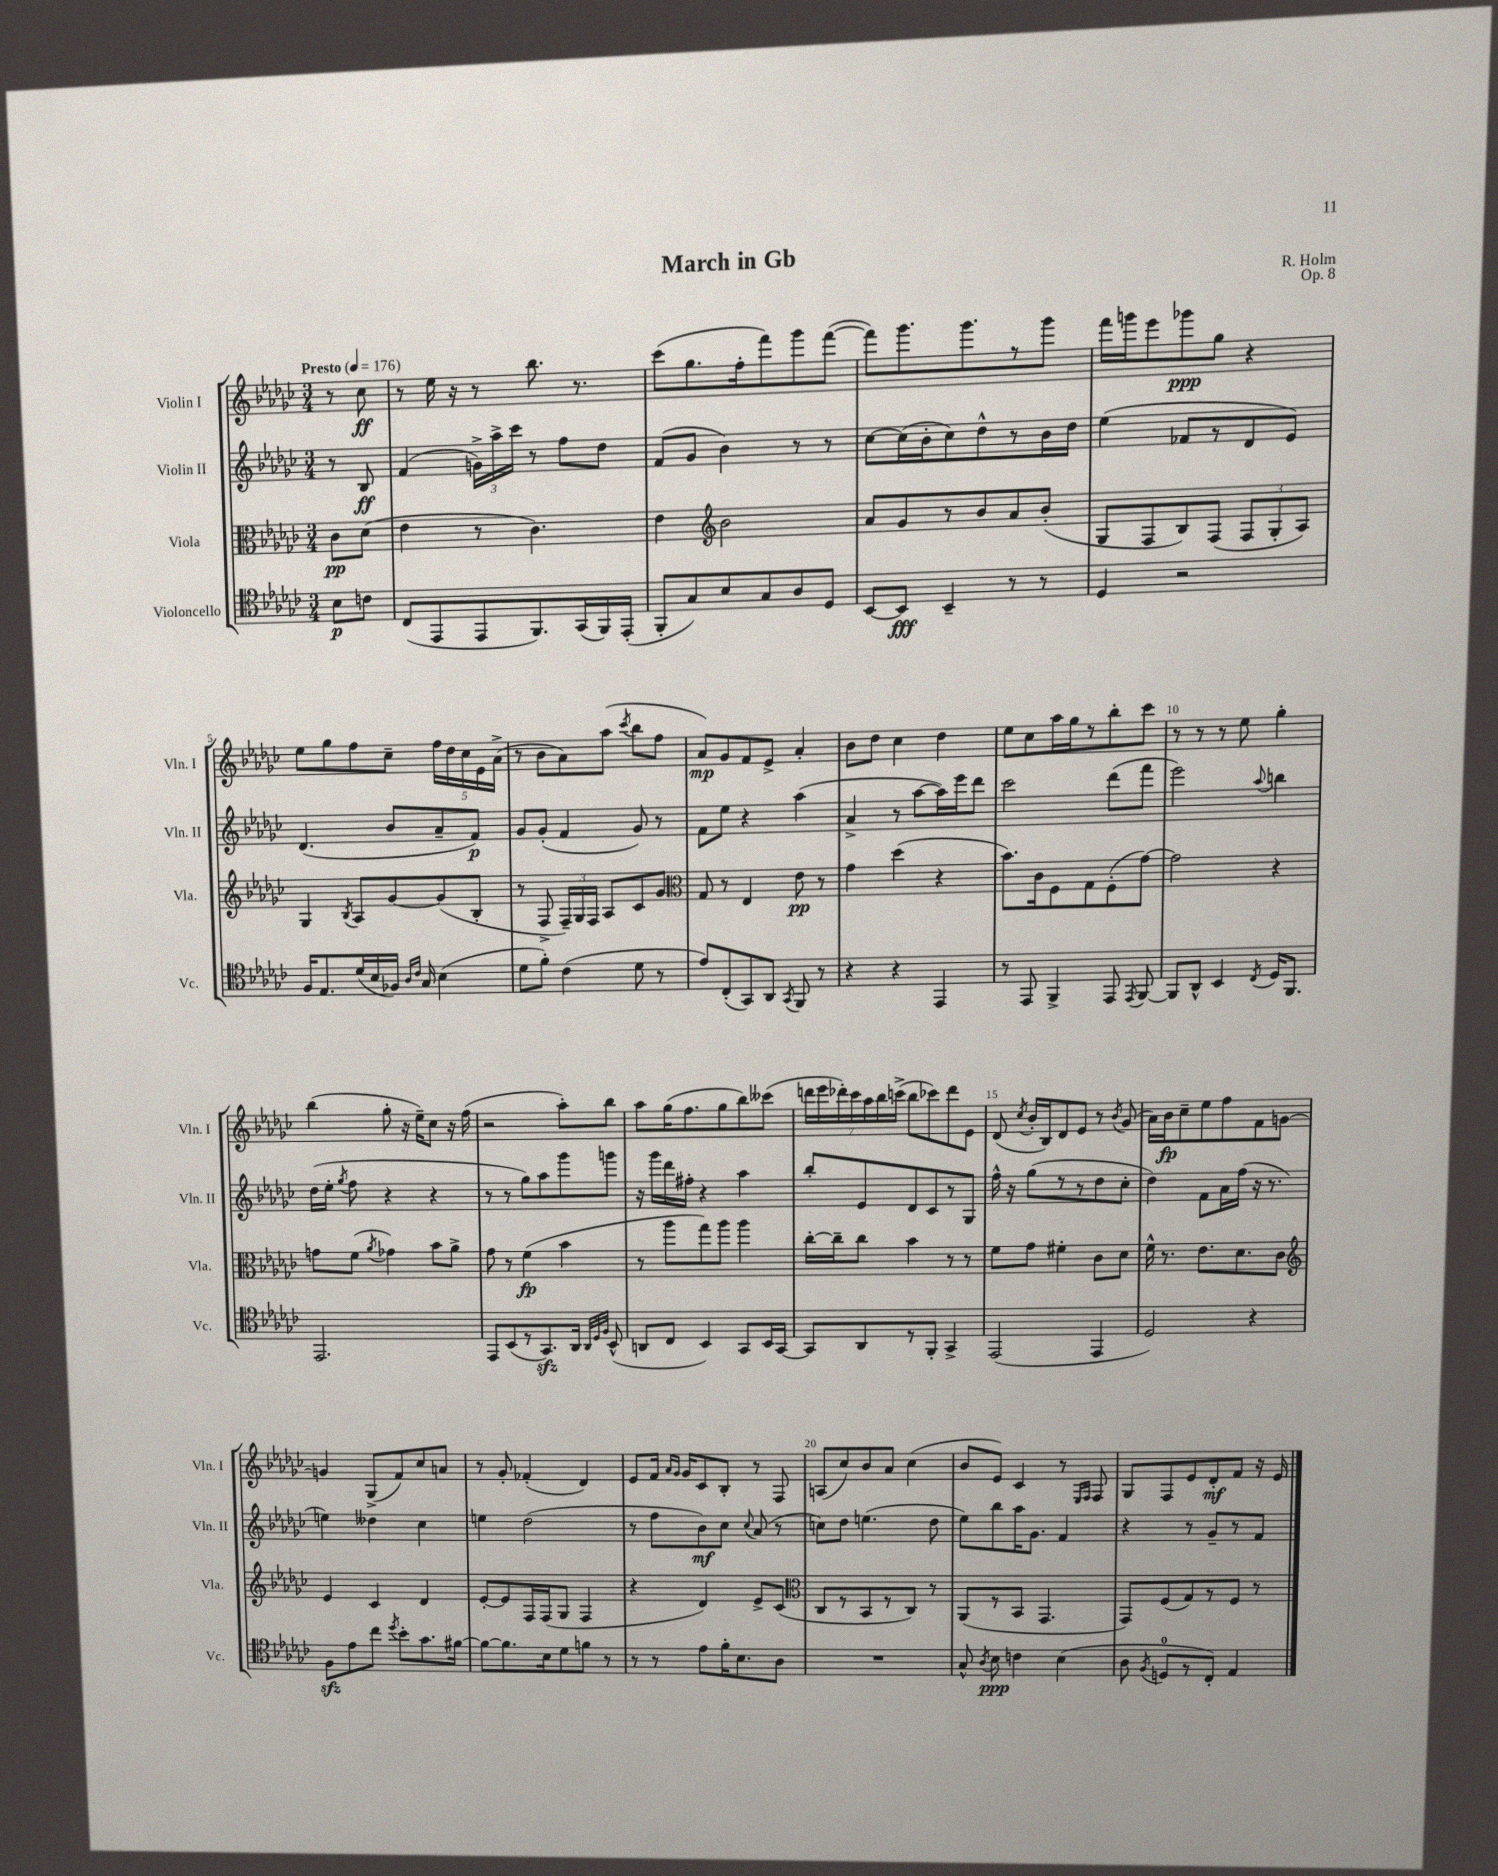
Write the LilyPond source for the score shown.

\header { title = "March in Gb" composer = "R. Holm" opus = "Op. 8" }
<<
\new StaffGroup <<
\new Staff = "s0" \with { instrumentName = "Violin I" shortInstrumentName = "Vln. I" } {
    \clef treble \key ges \major \numericTimeSignature \time 3/4 \partial 4 \tempo "Presto" 4 = 176
    \autoBeamOff r8 ces''8\ff |
    r8 ees''16 r16 r8 bes''8. r8. |
    ces'''8[( ges''8. f''16-. f'''8) ges'''8 f'''8]~( |
    f'''8[) ges'''8. ges'''8. r8 ges'''8] |
    f'''16[ g'''16 ees'''8 ges'''8\ppp ges''8] r4 |
    ees''8[ ges''8 f''8 ces''8]-- \tuplet 5/4 { f''16[ des''16 ces''16 ees'16 aes'16]->( } |
    r8 bes'8[ aes'8) aes''8]( \acciaccatura { ces'''8 } bes''8[ f''8] |
    aes'8[\mp) ges'8 f'8 ees'8]-> aes'4-. |
    bes'8[ des''8] ces''4 des''4 |
    ees''8[ ces''8 aes''16 ges''16 r8 bes''8-. ces'''8] |
    r8 r8 r8 ees''8 ges''4-. |
    bes''4( ges''8-. r16 ees''16[--) ces''8] r16 f''16( |
    r2 aes''8[-.) bes''8] |
    aes''8[ ges''16( f''8. ges''8 bes''8) ceses'''8]( |
    \tuplet 7/4 { d'''16[ ees'''16 des'''16-.) ces'''16 aes''16 bes''16 c'''16]->( } bes''8[ ces'''8) des'''8 ees'8] |
    des'8( \acciaccatura { ces''8 } bes'16[-. bes16) des'8 ees'8] r8 \acciaccatura { bes'8 } ges'8( |
    aes'16[) bes'16\fp ces''8-- ees''8 f''8 f'8 g'8]~ |
    g'4 ges8[->( f'8) ces''8 a'8] |
    r8 ges'8-. fes'4-.( des'4) |
    ees'8[ f'16] \grace { aes'16[ ges'16] } ges'16[ ces'8 bes8]-. r8 f8 |
    a8[( ces''8) bes'8 aes'8] ces''4( |
    bes'8[ ees'8]) ces'4 r8 \grace { ees16[ f16] } f8 |
    ges8[ f8 ees'8 des'8-.\mf f'8] r16 ees'16 \bar "|." |
}
\new Staff = "s1" \with { instrumentName = "Violin II" shortInstrumentName = "Vln. II" } {
    \clef treble \key ges \major \numericTimeSignature \time 3/4 \partial 4
    \autoBeamOff r8 bes8\ff |
    f'4( \tuplet 3/2 { g'16[->) aes''16-> ces'''16] } r8 f''8[ des''8] |
    f'8[( ges'8] bes'4) r8 r8 |
    ces''8[~ ces''16( bes'16-. ces''8) des''8-^ r8 bes'16 des''16] |
    ees''4( fes'8[ r8 des'8 ees'8]) |
    des'4.( bes'8[ aes'8-- f'8]\p) |
    ges'8[ ges'8]-.( f'4 ges'8) r8 |
    f'8[ ees''8] r4 aes''4( |
    aes'4-> r8 aes''8[~ aes''16) ees'''16 des'''8] |
    ces'''2 des'''8[( f'''8] |
    ees'''2) \appoggiatura { aes''8 } b''4 |
    des''16[( ees''16]-. \acciaccatura { ges''8 } f''8 r4 r4 |
    r8 r8 ges''8[) aes''8 ges'''8 g'''8] |
    r16 ges'''16[ des'''16 fis''16]-. r4 aes''4 |
    bes''8[-. ees'8 des'8 ces'8 r8 ges8] |
    f''16-^ r16 ges''8[( r8 r8 des''8 ces''8]-. |
    des''4) f'8[ aes'16 f''16]( r16 r8. |
    e''4) deses''4 ces''4 |
    e''4 des''2( |
    r8 f''8[ bes'8\mf) ces''8] \appoggiatura { ces''8 } aes'8( r8 |
    c''8[) des''8] e''4.( des''8 |
    ees''8[) bes''8 aes''16 ges'8.] f'4 |
    r4 r8 ges'8[-- r8 f'8] \bar "|." |
}
\new Staff = "s2" \with { instrumentName = "Viola" shortInstrumentName = "Vla." } {
    \clef alto \key ges \major \numericTimeSignature \time 3/4 \partial 4
    \autoBeamOff ces'8[\pp des'8]( |
    ees'4 r8 ces'4.) |
    ees'4 \clef treble bes'2 |
    aes'8[ ges'8 r8 bes'8 aes'8 bes'8]-.( |
    ges8[ f8 bes8) f8]( \tuplet 3/2 { f8[ ges8-. aes8]) } |
    ges4 \acciaccatura { bes8 } aes8[ ges'8~ ges'8( bes8]-. |
    r8 f8-> \tuplet 3/2 { f16[--) ges16 f16] } aes8[ ces'8 ges'8] |
    \clef alto ges8 r8 ees4 ees'8\pp r8 |
    ges'4 des''4( r4 |
    bes'8.[) ces'16 f8 ges8 f8-.( ges'8]~) |
    ges'2 r4 |
    g'8[ f'8]( \acciaccatura { aes'8 } ges'4) bes'8[ aes'8]-> |
    ges'8 r8 f'4\fp( bes'4 |
    r8 aes''8[ ges''8) aes''8] aes''4 |
    ces''16[~-. ces''16-- ces''8] bes'4 r8 r8 |
    f'8[ ges'8] fis'4-. ces'8[ des'8] |
    f'16-^ r8. ees'8.[ des'8. ces'8] |
    \clef treble ees'4 ces'4 des'4 |
    ees'8[~-. ees'8 f16 f16( ges8] f4 |
    r4 des'4) ees'8[-> ces'8]( |
    \clef alto ces8[ r8 bes,8 r8 ces8]) r8 |
    aes,8[( r8 bes,8] ges,4. |
    ges,8[) f8( ges8) r8 f8] r8 \bar "|." |
}
\new Staff = "s3" \with { instrumentName = "Violoncello" shortInstrumentName = "Vc." } {
    \clef tenor \key ges \major \numericTimeSignature \time 3/4 \partial 4
    \autoBeamOff bes8[\p c'8] |
    ces8[( ees,8 ees,8 f,8.) ges,16( f,16) ees,16]-.( |
    f,8[-. ges8) bes8 ges8 aes8 des8] |
    bes,8[~ bes,8]\fff bes,4-- r8 r8 |
    des4 r2 |
    f16[ ees8. des'16( bes16 fes16]) \grace { aes16[ ces'16] } ges16 bes4( |
    des'8[ f'8]-.) ces'4( des'8 r8 |
    ees'8[) ces8-.( ges,8) aes,8] \acciaccatura { ges,8 } f,8 r8 |
    r4 r4 ees,4 |
    r8 ees,8 f,4-> ees,8 \acciaccatura { ees,8 } f,8~ |
    f,8[ aes,8]-^ bes,4 \acciaccatura { ces8 } des16[ f,8.] |
    ees,2. |
    ees,8[ bes,8( r8 ges,8.\sfz) aes,16] \grace { aes,32[ des32 f32] } bes,8-^( |
    a,8[ ces8] bes,4) ges,8[ bes,16 ges,16]~ |
    ges,8[ aes,8 r8 f,8]-. ges,4-> |
    ees,2( ees,4 |
    des2) r4 |
    f8[\sfz ees'8 ces''8] \acciaccatura { des''8 } bes'8[-. ges'8. fis'16]~ |
    fis'8[~ fis'8. bes16 des'8 f'8] r8 |
    r8 r8 ees'8[ f'16-. bes8. aes8] |
    R2. |
    ges8-^ \acciaccatura { aes8 } bes8\ppp c'4 bes4( |
    aes8 \acciaccatura { f8 } d8[-0 r8 ces8]-.) ees4 \bar "|." |
}
>>
>>
\layout { \context { \Score \override BarNumber.break-visibility = ##(#f #t #t) barNumberVisibility = #(every-nth-bar-number-visible 5) } }
